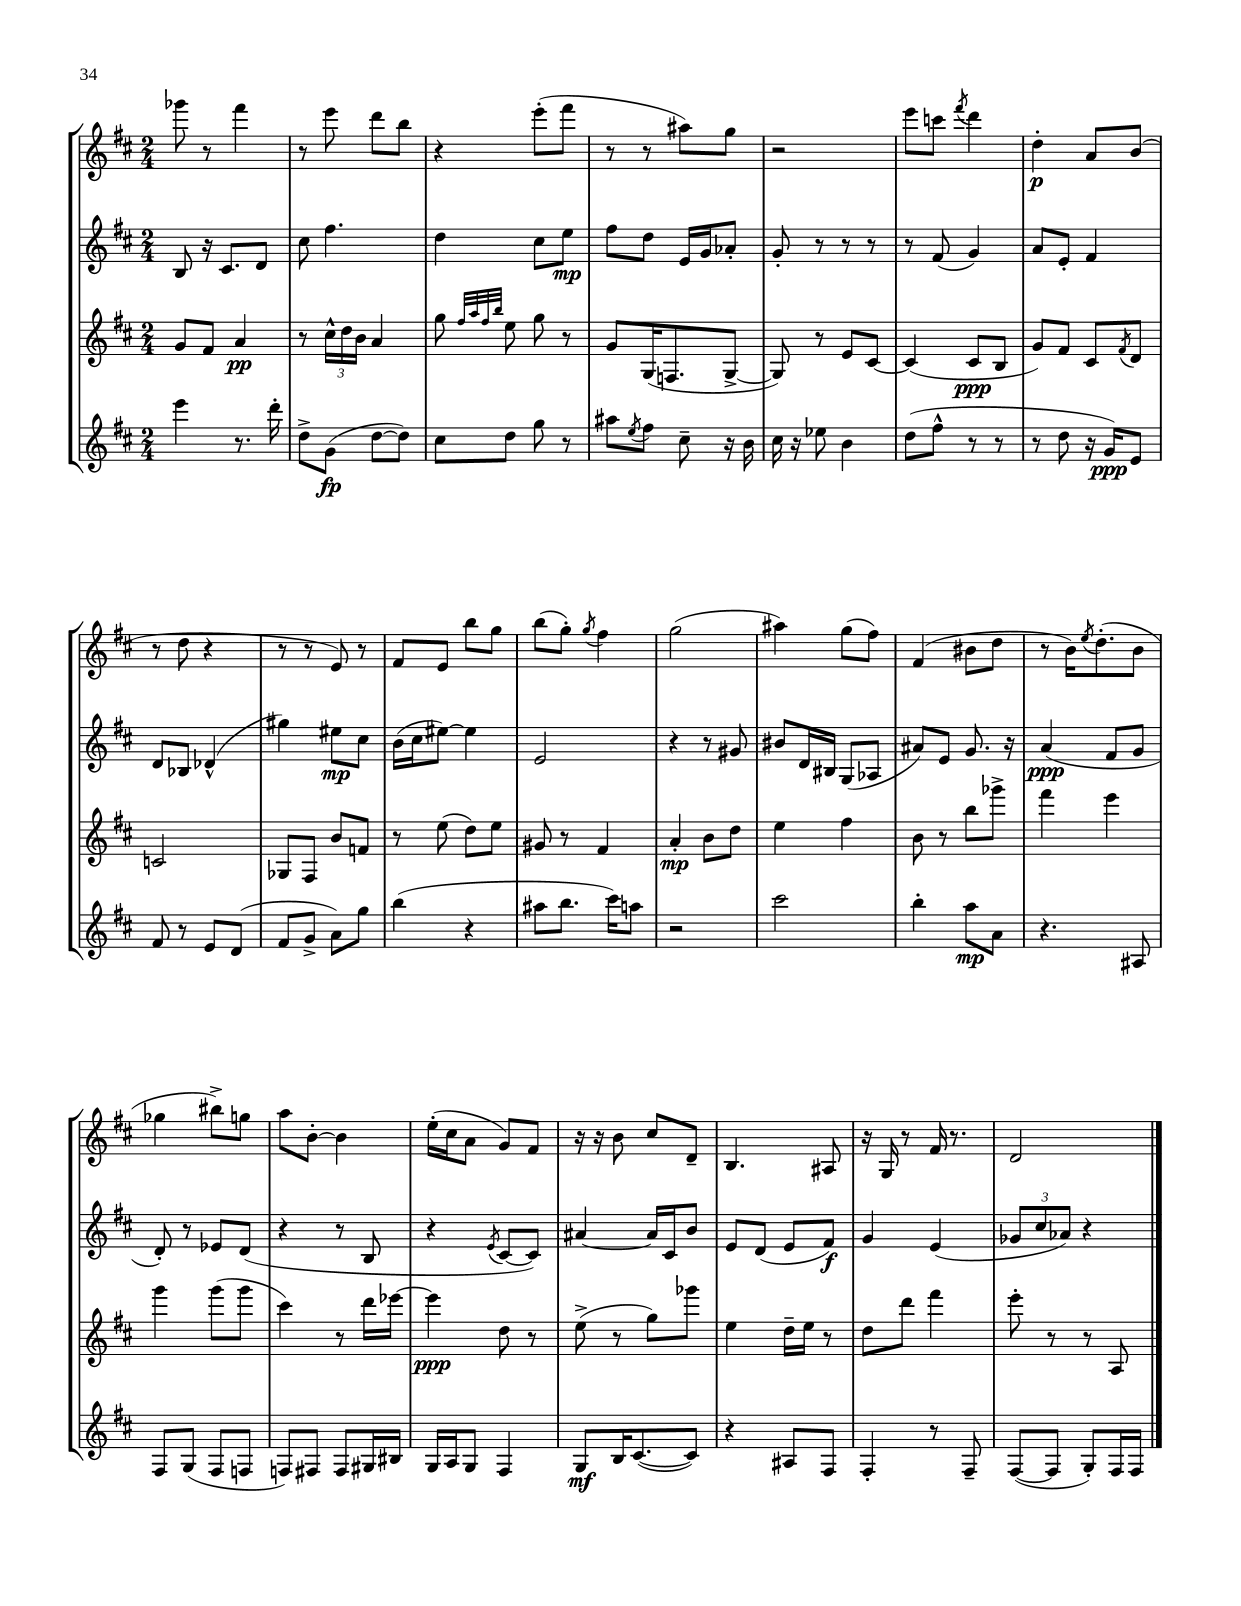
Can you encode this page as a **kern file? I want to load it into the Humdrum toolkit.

**kern	**kern	**kern	**kern
*staff4	*staff3	*staff2	*staff1
*clefG2	*clefG2	*clefG2	*clefG2
*k[f#c#]	*k[f#c#]	*k[f#c#]	*k[f#c#]
*M2/4	*M2/4	*M2/4	*M2/4
4eee	8g	8B	8ggg-
.	8f#	16r	8r
.	.	8.c#	.
8.r	4a	.	4fff#
.	.	8d	.
16ddd'	.	.	.
=	=	=	=
8dd^	8r	8cc#	8r
(8g	24cc#^^	4.ff#	8eee
.	24dd	.	.
.	24b	.	.
[8dd	4a	.	8ddd
8dd])	.	.	8bb
=	=	=	=
8cc#	8gg	4dd	4r
.	32qqff#	.	.
.	32qqaa	.	.
.	32qqff#	.	.
.	32qqbb	.	.
8dd	8ee	.	.
8gg	8gg	8cc#	(8eee'
8r	8r	8ee	8fff#
=	=	=	=
8aa#	8g	8ff#	8r
8qee	.	.	.
8ff#	(16G	8dd	8r
.	8.F	.	.
8cc#~	.	16e	8aa#)
.	.	16g	.
16r	[8G^	8a-'	8gg
16b	.	.	.
=	=	=	=
16cc#	8G])	8g'	2r
16r	.	.	.
8ee-	8r	8r	.
4b	8e	8r	.
.	[8c#	8r	.
=	=	=	=
(8dd	(4c#]	8r	8eee
8ff#^^	.	(8f#	8ccc
.	.	.	8qfff#
8r	8c#	4g)	4ddd
8r	8B	.	.
=	=	=	=
8r	8g)	8a	4dd'
8dd	8f#	8e'	.
16r	8c#	4f#	8a
16g)	.	.	.
.	8qf#	.	.
8e	8d	.	(8b
=	=	=	=
8f#	2c	8d	8r
8r	.	8B-	8dd
8e	.	(4d-^^	4r
(8d	.	.	.
=	=	=	=
8f#	8G-	4gg#)	8r
8g^	8F#	.	8r
8a)	8b	8ee#	8e)
8gg	8f	8cc#	8r
=	=	=	=
(4bb	8r	(16b	8f#
.	.	16cc#	.
.	(8ee	[8ee#)	8e
4r	8dd)	4ee#]	8bb
.	8ee	.	8gg
=	=	=	=
8aa#	8g#	2e	(8bb
8.bb	8r	.	8gg')
.	.	.	8qgg
.	4f#	.	4ff#
16ccc#)	.	.	.
8aa	.	.	.
=	=	=	=
2r	4a'	4r	(2gg
.	8b	8r	.
.	8dd	8g#	.
=	=	=	=
2ccc#	4ee	8b#	4aa#)
.	.	16d	.
.	.	16B#	.
.	4ff#	(8G	(8gg
.	.	8A-	8ff#)
=	=	=	=
4bb'	8b	8a#)	(4f#
.	8r	8e	.
8aa	8bb	8.g	8b#
8a	8ggg-^	.	8dd
.	.	16r	.
=	=	=	=
4.r	4fff#	(4a	8r
.	.	.	16b)
.	.	.	8qee
.	.	.	(8.dd'
.	4eee	8f#	.
8A#	.	8g	8b
=	=	=	=
8F#	4ggg	8d')	4gg-
(8G	.	8r	.
8F#	(8ggg	8e-	8bb#^)
8F	8ggg	(8d	8gg
=	=	=	=
8F)	4ccc#)	4r	8aa
8F#	.	.	[8b'
8F#	8r	8r	4b]
16G#	16ddd	8B	.
16B#	[16eee-	.	.
=	=	=	=
16G	4eee-]	4r	(16ee'
16A	.	.	16cc#
8G	.	.	8a
.	.	8qe	.
4F#	8dd	[8c#	8g)
.	8r	8c#])	8f#
=	=	=	=
8G	(8ee^	[4a#	16r
.	.	.	16r
16B	8r	.	8b
([8.c#	.	.	.
.	8gg)	16a#]	8cc#
.	.	16c#	.
8c#])	8ggg-	8b	8d~
=	=	=	=
4r	4ee	8e	4.B
.	.	(8d	.
8A#	16dd~	8e	.
.	16ee	.	.
8F#	8r	8f#)	8A#
=	=	=	=
4F#'	8dd	4g	16r
.	.	.	16G
.	8ddd	.	8r
8r	4fff#	(4e	16f#
.	.	.	8.r
8F#~	.	.	.
=	=	=	=
([8F#	8eee'	12g-	2d
.	.	12cc#	.
8F#]	8r	.	.
.	.	12a-)	.
8G')	8r	4r	.
16F#	8A	.	.
16F#	.	.	.
==	==	==	==
*-	*-	*-	*-
